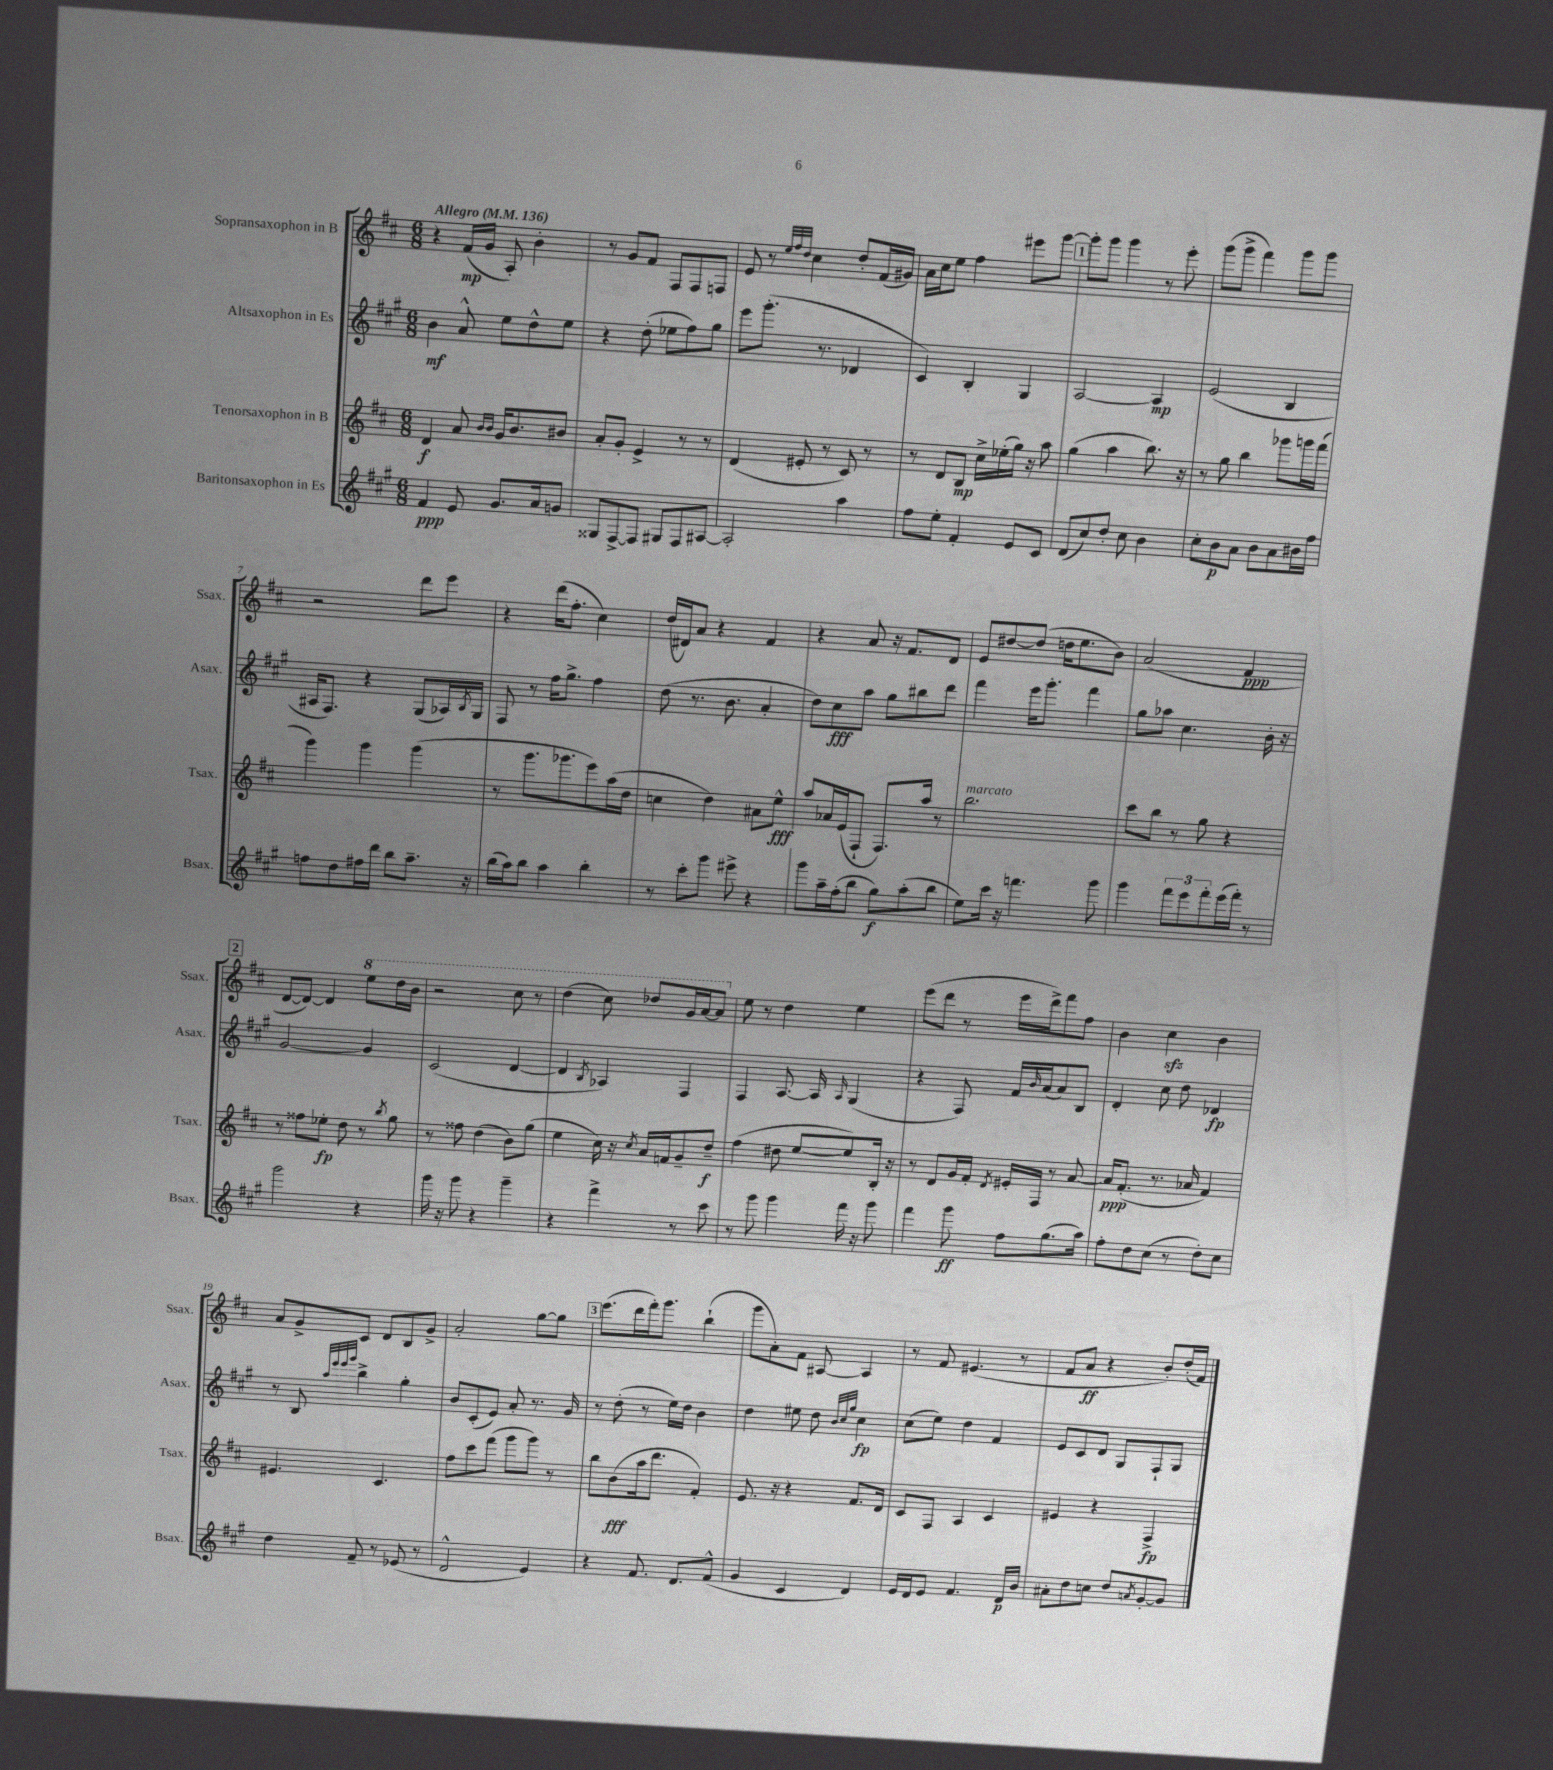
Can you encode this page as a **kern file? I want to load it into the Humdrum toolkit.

**kern	**dynam	**kern	**dynam	**kern	**dynam	**kern	**dynam
*part4	*part4	*part3	*part3	*part2	*part2	*part1	*part1
*staff4	*staff4	*staff3	*staff3	*staff2	*staff2	*staff1	*staff1
*I"Baritonsaxophon in Es	*	*I"Tenorsaxophon in B	*	*I"Altsaxophon in Es	*	*I"Sopransaxophon in B	*
*I'Bsax.	*	*I'Tsax.	*	*I'Asax.	*	*I'Ssax.	*
*clefG2	*	*clefG2	*	*clefG2	*	*clefG2	*
*k[f#c#g#]	*	*k[f#c#]	*	*k[f#c#g#]	*	*k[f#c#]	*
*M6/8	*	*M6/8	*	*M6/8	*	*M6/8	*
*MM136	*	*MM136	*	*MM136	*	*MM136	*
=1	=1	=1	=1	=1	=1	=1	=1
!	!	!	!	!	!	!LO:TX:a:B:t=Allegro	!
4f#/	ppp	4d/	f	4b\	mf	4r	.
8e/	.	8a/	.	8a^^/	.	(16f#/LL	mp
.	.	.	.	.	.	16g/JJ	.
.	.	16qqb/LL	.	.	.	.	.
.	.	16qqb/JJ	.	.	.	.	.
8.g#/L	.	16g/KL	.	8ee\L	.	8A'/)	.
.	.	8.b/	.	.	.	.	.
.	.	.	.	8dd^^\	.	4b'\	.
16a/k	.	.	.	.	.	.	.
8gn/J	.	8b#X/J	.	8ee\J	.	.	.
=2	=2	=2	=2	=2	=2	=2	=2
8G##X/L	.	8a'/L	.	4r	.	8r	.
[8F#^/	.	8g'/J	.	.	.	8g/L	.
8F#/J]	.	4e^/	.	(8dd'\	.	8f#/J	.
8G#X/L	.	.	.	8ee-X\L	.	8F#/L	.
8F#/	.	8r	.	8ff#\)	.	8F#/	.
[8A#X/J	.	8r	.	8gg#\J	.	8Fn/J	.
=3	=3	=3	=3	=3	=3	=3	=3
2A#'/]	.	(4d/	.	8eee\L	.	8e/	.
.	.	.	.	(8.ggg#'\J	.	8r	.
.	.	.	.	.	.	32qqee/LLL	.
.	.	.	.	.	.	32qqff#/	.
.	.	.	.	.	.	32qqdd/JJJ	.
.	.	8e#X'/	.	.	.	4cc#\	.
.	.	.	.	8.r	.	.	.
.	.	8r	.	.	.	.	.
4aa\	.	8c#/)	.	4d-X/	.	8dd'/L	.
.	.	8r	.	.	.	(16f#/L	.
.	.	.	.	.	.	16g#X/JJ)	.
=4	=4	=4	=4	=4	=4	=4	=4
8ff#\L	.	8r	.	4c#/)	.	16a\LL	.
.	.	.	.	.	.	16cc#\J	.
8ee'\J	.	8d/L	.	.	.	8ee\J	.
4f#'/	.	8B/J	mp	4B'/	.	4ff#\	.
.	.	16cc#^\LL	.	.	.	.	.
.	.	(16ee-X'\	.	.	.	.	.
8e/L	.	16gg\JJ)	.	4G#/	.	8eee#X\L	.
.	.	16r	.	.	.	.	.
8c#/J	.	8aa\	.	.	.	[8ggg\J	.
!!LO:REH:place=s1:t=1
=5	=5	=5	=5	=5	=5	=5	=5
(8d/L	.	(4gg\	.	[2A/	.	8ggg'\L]	.
8cc#/)	.	.	.	.	.	8ggg\J	.
8dd'/J	.	4aa\	.	.	.	4ggg\	.
8cc#\	.	.	.	.	.	.	.
4b\	.	8.bb\)	.	4A/]	mp	8r	.
.	.	.	.	.	.	8eee'\	.
.	.	16r	.	.	.	.	.
=6	=6	=6	=6	=6	=6	=6	=6
8cc#'\L	.	8r	.	(2e/	.	(8ggg\L	.
8b\	p	8gg\	.	.	.	8ggg^\J	.
8a\J	.	4bb\	.	.	.	4fff#\)	.
8b\L	.	.	.	.	.	.	.
8a\	.	8ggg-X\L	.	4B/	.	8ggg\L	.
16b#X\L	.	16gggn\L	.	.	.	8ggg\J	.
16ff#\JJ	.	(16fff#\JJ	.	.	.	.	.
!!LO:LB:g=z
=7	=7	=7	=7	=7	=7	=7	=7
8ffn\L	.	4ggg\)	.	16A#X/KL	.	2r	.
.	.	.	.	8.F#/J)	.	.	.
8dd\	.	.	.	.	.	.	.
16ff#X\L	.	4ggg\	.	4r	.	.	.
16ddd\JJ	.	.	.	.	.	.	.
8bb\L	.	.	.	.	.	.	.
8.aa~\J	.	(4ggg\	.	(8G#/L	.	8ddd\L	.
.	.	.	.	16A-X/L)	.	8eee\J	.
.	.	.	.	8qB/	.	.	.
16r	.	.	.	16G#/JJ	.	.	.
=8	=8	=8	=8	=8	=8	=8	=8
(16bb\LL	.	8r	.	8F#/	.	4r	.
16aa\J)	.	.	.	.	.	.	.
8bb\J	.	8.ggg\L	.	8r	.	.	.
4aa\	.	.	.	16ff#\KL	.	(16ddd\KL	.
.	.	8.ggg-X\	.	8.gg#^\J	.	8.ff#'\J	.
4bb'\	.	8eee\)	.	4ff#\	.	4cc#\)	.
.	.	(16aa\L	.	.	.	.	.
.	.	16dd\JJ	.	.	.	.	.
=9	=9	=9	=9	=9	=9	=9	=9
8r	.	4ccn\	.	(8dd\	.	(16dd/LL	.
.	.	.	.	.	.	16d#X/J)	.
8ccc#'\L	.	.	.	8.r	.	8a/J	.
8ggg#\J	.	4dd\)	.	.	.	4r	.
.	.	.	.	8.b\	.	.	.
8eee#X^\	.	.	.	.	.	.	.
4r	.	8a#X\L	.	4a'/	.	4f#/	.
.	.	8ee^^\J	fff	.	.	.	.
=10	=10	=10	=10	=10	=10	=10	=10
8ggg#\L	.	8aa/L	.	8dd\L)	.	4r	.
16aa~\L	.	16a-X/L	.	8cc#\	fff	.	.
(16ff#'\J	.	(16e/J	.	.	.	.	.
8bb\J	.	8F#`/J	.	8aa\J	.	8a/	.
8gg#\L)	f	8.F#/L)	.	8gg#\L	.	16r	.
.	.	.	.	.	.	8.f#/L	.
(8aa'\	.	.	.	8bb#X\	.	.	.
.	.	16aa/Jk	.	.	.	.	.
8bb\J	.	8r	.	8ddd\J	.	8d/J	.
=11	=11	=11	=11	=11	=11	=11	=11
!	!	!LO:TX:a:i:t=marcato	!	!	!	!	!
8ee\L)	.	2.bb\	.	4fff#\	.	8e/L	.
16ccc#\Jk	.	.	.	.	.	[8dd#X/	.
16r	.	.	.	.	.	.	.
4.fffn\	.	.	.	16eee\KL	.	(8dd#/J]	.
.	.	.	.	8.ggg#'\J	.	.	.
.	.	.	.	.	.	16ddn\KL	.
.	.	.	.	.	.	8.ee\	.
.	.	.	.	4fff#\	.	.	.
8ggg#\	.	.	.	.	.	8b\J)	.
=12	=12	=12	=12	=12	=12	=12	=12
4ggg#\	.	8ccc#\L	.	8gg#\L	.	(2a/	.
.	.	8bb\J	.	8aa-X\J	.	.	.
12fff#\L	.	8r	.	4.cc#\	.	.	.
12eee\	.	.	.	.	.	.	.
.	.	8gg\	.	.	.	.	.
12fff#'\	.	.	.	.	.	.	.
(16eee\L	.	4r	.	.	.	4f#/	ppp
16fff#'\JJ)	.	.	.	.	.	.	.
8r	.	.	.	16b'\	.	.	.
.	.	.	.	16r	.	.	.
!!LO:LB:g=z
!!LO:REH:place=s1:t=2
=13	=13	=13	=13	=13	=13	=13	=13
2ggg#\	.	8r	.	[2g#/	.	[8d/L	.
.	.	8ff##X\L	.	.	.	8d/J_)	.
.	.	8ee-X'\J	fp	.	.	4d/]	.
.	.	8dd\	.	.	.	.	.
*	*	*	*	*	*	*8va	*
4r	.	8r	.	4g#/]	.	8eee\L	.
.	.	8qbb/	.	.	.	.	.
.	.	8gg\	.	.	.	16ddd\L	.
.	.	.	.	.	.	16bb\JJ	.
=14	=14	=14	=14	=14	=14	=14	=14
16ggg#\	.	8r	.	(2c#/	.	2r	.
16r	.	.	.	.	.	.	.
8ggg#\	.	8ff##X\	.	.	.	.	.
4r	.	(4dd\	.	.	.	.	.
4ggg#~\	.	8b\L)	.	[4d/	.	8ccc#\	.
.	.	(8gg\J	.	.	.	8r	.
=15	=15	=15	=15	=15	=15	=15	=15
4r	.	4ee\	.	4d/]	.	(4ddd\	.
.	.	.	.	8qB/	.	.	.
4fff#^\	.	16cc#\)	.	4A-X/)	.	8ccc#\)	.
.	.	16r	.	.	.	.	.
.	.	8qcc#/	.	.	.	.	.
.	.	16a/LL	.	.	.	8ddd-X/L	.
.	.	16fn/J	.	.	.	.	.
8r	.	8g~/	.	4F#/	.	16gg/L	.
.	.	.	.	.	.	[16aa/J	.
8ccc#\	.	8dd~/J	f	.	.	8aa/J]	.
=16	=16	=16	=16	=16	=16	=16	=16
*	*	*	*	*	*	*X8va	*
8r	.	(4ff#\	.	4F#/	.	8ee\	.
8ggg#\	.	.	.	.	.	8r	.
4ggg#\	.	8dd#X\	.	[8.A/	.	4dd\	.
.	.	[8ee/L	.	.	.	.	.
.	.	.	.	16A/]	.	.	.
.	.	.	.	16qqA/	.	.	.
16fff#\	.	8ee/])	.	(4G#/	.	4ee\	.
16r	.	.	.	.	.	.	.
8ggg#\	.	16B'/Jk	.	.	.	.	.
.	.	16r	.	.	.	.	.
=17	=17	=17	=17	=17	=17	=17	=17
4fff#\	.	8r	.	4r	.	(8eee\L	.
.	.	8d/L	.	.	.	8ddd\J	.
8ggg#\	ff	16g/L	.	8F#/)	.	8r	.
.	.	16f#'/JJ	.	.	.	.	.
.	.	8qd/	.	.	.	.	.
8ff#\L	.	16e#X'/LL	.	16f#/LL	.	16eee\LL	.
.	.	.	.	16qqb/	.	.	.
.	.	16F#/JJ	.	(16a/J	.	16ddd^\J)	.
(8.gg#\	.	8r	.	8a/)	.	8fff#\	.
.	.	[8a/	.	8B/J	.	8ff#\J	.
16aa\Jk)	.	.	.	.	.	.	.
=18	=18	=18	=18	=18	=18	=18	=18
8ff#'\L	.	16a/KL]	ppp	4d'/	.	4b\	.
.	.	(8.f#'/J	.	.	.	.	.
8dd\	.	.	.	.	.	.	.
(8cc#\J	.	8.r	.	8cc#\	.	4cc#zz\	.
8r	.	.	.	8dd\	.	.	.
.	.	16a-X/	.	.	.	.	.
8dd'\L)	.	4f#/)	.	4d-X/	fp	4b\	.
8cc#\J	.	.	.	.	.	.	.
!!LO:LB:g=z
=19	=19	=19	=19	=19	=19	=19	=19
4dd\	.	4.e#X/	.	8r	.	8a/L	.
.	.	.	.	8B/	.	8g^/	.
.	.	.	.	32qqaa/LLL	.	.	.
.	.	.	.	32qqeee/	.	.	.
.	.	.	.	32qqeee/	.	.	.
.	.	.	.	32qqggg#/JJJ	.	.	.
8f#~/	.	.	.	4bb^\	.	8c#/J	.
8r	.	4.c#/	.	.	.	8d/L	.
(8e-X/	.	.	.	4gg#'\	.	8B/	.
8r	.	.	.	.	.	8g^/J	.
=20	=20	=20	=20	=20	=20	=20	=20
2d^^/	.	8ff#\L	.	8b/L	.	2a'/	.
.	.	8ccc#\	.	(8c#'/	.	.	.
.	.	(8fff#\J	.	8e/J)	.	.	.
.	.	8ggg\L	.	8a'/	.	.	.
4e/)	.	8ggg\J)	.	8.r	.	[8gg\L	.
.	.	8r	.	.	.	8gg\J]	.
.	.	.	.	16g#/	.	.	.
!!LO:REH:place=s1:t=3
=21	=21	=21	=21	=21	=21	=21	=21
4r	.	8bb\L	.	8r	.	(8.eee\L	.
.	.	(8b\	fff	(8dd'\	.	.	.
.	.	.	.	.	.	16ddd\L	.
8.f#/	.	16aa\k	.	8r	.	16fff#'\J)	.
.	.	8.ddd\J	.	.	.	8.ggg\J	.
.	.	.	.	16ee\LL)	.	.	.
8.d/L	.	.	.	16dd\JJ	.	.	.
.	.	4f#'/)	.	4b\	.	(4bb`\	.
(8f#^^/J	.	.	.	.	.	.	.
=22	=22	=22	=22	=22	=22	=22	=22
4g#/	.	8.e/	.	4dd\	.	8ggg\L	.
.	.	.	.	.	.	8a'\)	.
.	.	16r	.	.	.	.	.
4c#/	.	4r	.	8ee#X\	.	8f#\J	.
.	.	.	.	8dd\	.	[8A#X/	.
.	.	.	.	32qqb/LLL	.	.	.
.	.	.	.	32qqcc#/	.	.	.
.	.	.	.	32qqgg#/JJJ	.	.	.
4d/)	.	8.f#/L	.	4cc#\	fp	4A#/]	.
.	.	16d/Jk	.	.	.	.	.
=23	=23	=23	=23	=23	=23	=23	=23
16e/LL	.	8c#/L	.	(8cc#\L	.	8r	.
16d/J	.	.	.	.	.	.	.
8e/J	.	8F#/J	.	8ee\J)	.	8f#/	.
4.f#/	.	4A/	.	4dd\	.	(4.e#X/	.
.	.	4c#/	.	4f#/	.	.	.
16d/LL	p	.	.	.	.	8r	.
16b/JJ	.	.	.	.	.	.	.
=24	=24	=24	=24	=24	=24	=24	=24
8a#X'\L	.	4e#X/	.	8e/L	.	8f#/L	.
8dd\	.	.	.	8c#/	.	8a/J	ff
8ccn\J	.	4r	.	8d/J	.	4r	.
8dd/L	.	.	.	8G#/L	.	.	.
8qan/	.	.	.	.	.	.	.
[8g#'/	.	4F#^/	fp	8F#`/	.	8b'/L)	.
8g#/J]	.	.	.	8G#/J	.	(16dd'/L	.
.	.	.	.	.	.	16f#/JJ)	.
==	==	==	==	==	==	==	==
*-	*-	*-	*-	*-	*-	*-	*-
